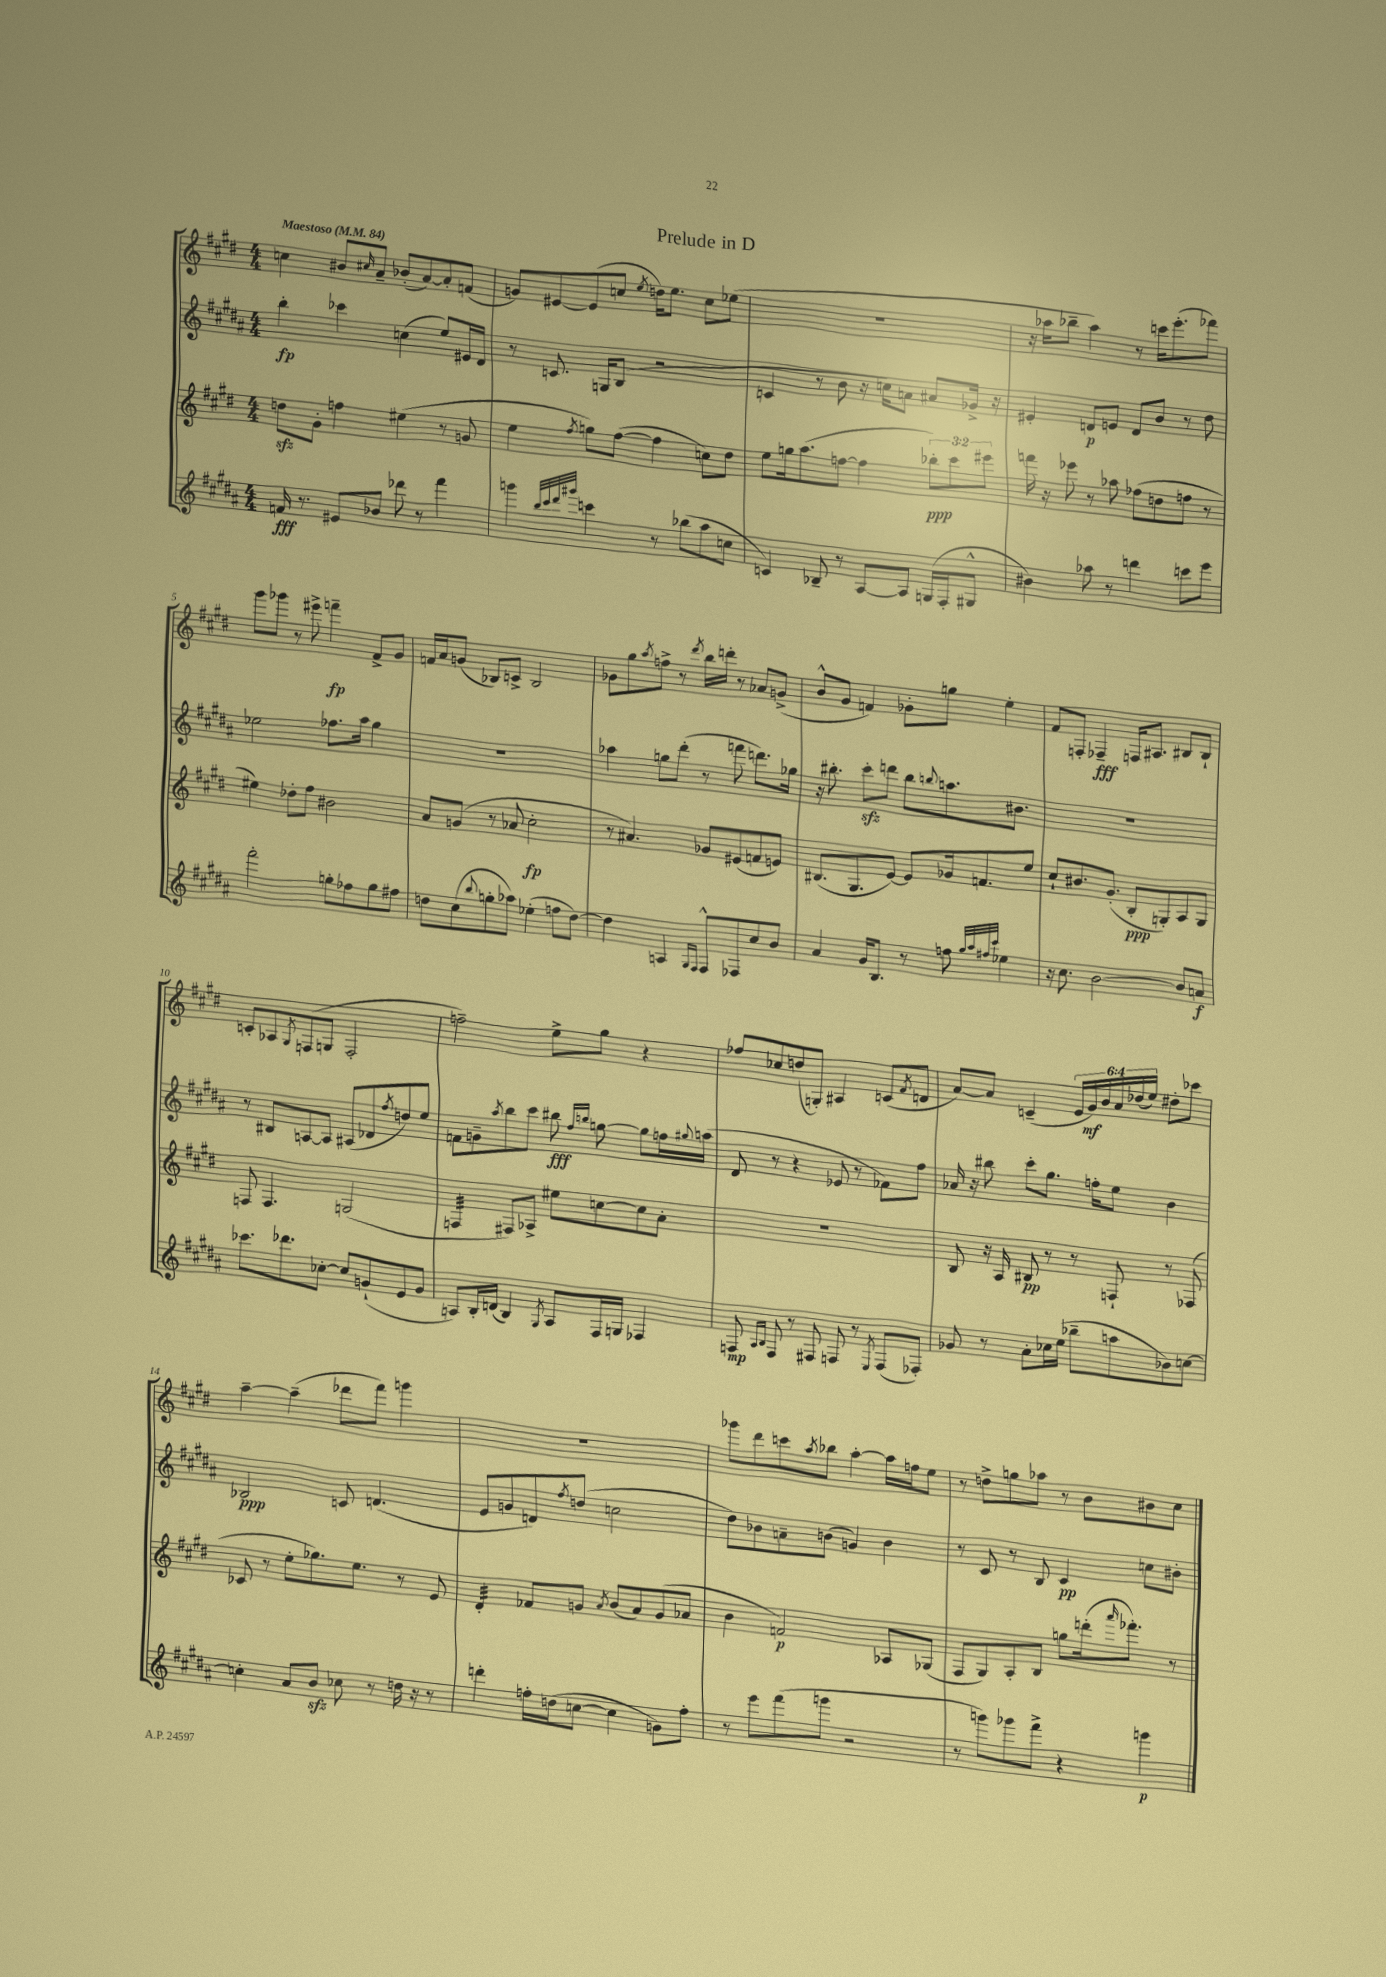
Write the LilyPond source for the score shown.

\header { title = "Prelude in D" }
<<
\new StaffGroup <<
\new Staff = "s0" {
    \clef treble \key e \major \numericTimeSignature \time 4/4 \override Staff.TupletNumber.text = #tuplet-number::calc-fraction-text \tempo "Maestoso" 4 = 84
    c''4 bis'8 \grace { cis''16 } a'8-- bes'8-.( a'8~) a'8-. f'8( |
    g'8) eis'8~ eis'8( c''8 \acciaccatura { e''8 } d''16) e''8. c''8 ees''8( |
    R1 |
    r16 aes''16 bes''8-- aes''4) r8 c'''16 e'''8.-.( fes'''8) |
    gis'''8 ges'''8 r8 eis'''8-> f'''4--\fp fis'8-> gis'8 |
    f'16 a'16 g'8( bes8) c'8-> bes2 |
    ges'8 gis''8 \acciaccatura { a''8 } f''8-> r8 \acciaccatura { dis'''8 } b''16 d'''16-. r8 aes'8 g'8->( |
    b'8-^ gis'8 f'4) ges'8-. g''8 e''4-. |
    fis'8 f8-. fes4--\fff f16 ais8. bis8 bis8-! |
    c'8-. aes8 \acciaccatura { gis8 } f8( g8 f2-. |
    f''2--) e''8-> gis''8 r4 |
    fes''8 ces''8 d''8( g8-.) ais4 c'8( \acciaccatura { fis'8 } d'8 |
    a'8~) a'8 c'4--( \tuplet 6/4 { e'16 gis'16\mf) b'16 a'16 des''16( e''16) } dis''8-. ces'''8 |
    a''4~-- a''4--( des'''8 fis'''8) g'''4 |
    R1 |
    ges'''8 dis'''8 c'''8 \acciaccatura { a''8 } bes''8 a''4~-. a''16 f''16 e''8 |
    r8 d''8-> g''8 aes''8 r8 b'8 bis'8 cis''8 \bar "|." |
}
\new Staff = "s1" {
    \clef treble \key b \major \numericTimeSignature \time 4/4
    b''4-.\fp ces'''4 c''4( e''8) eis'16 dis'16 |
    r8 c'8. g16 b8( r2 |
    c'4 r8 b'8 r16 c''16) a'8 ais'8 ges'16-> r16 |
    eis'4-. d'8\p e'8 d'8 b'8 r8 dis''8 |
    ees''2 fes''8. ais''16 gis''4 |
    R1 |
    aes''4 g''8 dis'''8-.( r8 f'''8 d'''8.) ges''16 |
    r16 bis''8.-. cis'''8-.\sfz d'''8 bis''8 \appoggiatura { b''8 } a''8. bis'8. |
    R1 |
    r8 bis8 a8~ a8 ais8( des'8 \acciaccatura { fis''8 } d''8) e''8 |
    f'8 g'8-- \acciaccatura { ais''8 } b''8 cis'''8 bis''8\fff \grace { fis''16 b''16 } g''8~ g''8 f''16 \appoggiatura { gis''8 } a''16( |
    dis'8 r8 r4 ees'8 r8 fes'8) fis''8 |
    aes'16 r16 bis''8 cis'''8-. gis''8. f''16-. e''8 b'4 |
    bes2\ppp c'8 d'4.( |
    e'8 g'8 d'8) \acciaccatura { fis''8 } d''8( c''2 |
    dis''8) bes'8 a'8-- b'8( g'4) b'4 |
    r8 cis'8 r8 b8 cis'4\pp c''8 bis'8-. \bar "|." |
}
\new Staff = "s2" {
    \clef treble \key e \major \numericTimeSignature \time 4/4 \override Staff.TupletNumber.text = #tuplet-number::calc-fraction-text
    d''8\sfz gis'8-. f''4 eis''4( r8 g'8 |
    e''4 \acciaccatura { fis''8 } g''8) fis''8~( fis''4 c''8) dis''8 |
    e''8 g''16 a''8.( f''8~ f''4 \tuplet 3/2 { bes''8-.\ppp) cis'''8 eis'''8 } |
    f'''16 r16 ees'''8 r8 aes''8 fes''8( d''8 f''8 r8 |
    eis''4) des''8-. fis''8 bis'2 |
    a'8 g'8( r8 aes'8 cis''2-.\fp |
    r8 ais'4.) ges'8 eis'8( f'8 e'8) |
    bis8.( gis8. e'8~) e'8 ges'16 f'8. e''8 |
    cis''8-! bis'8. gis'8.-.( b8-.\ppp g8-.) a8 g8 |
    f8 f4. g2( |
    f4:32 fis8) aes8-> eis''8 c''8~ c''8 a'8-. |
    R1 |
    b8 r16 a16 bis8\pp r8 r8 f8-! r8 fes8( |
    ces'8 r8 e''8-. ges''8.) e''8. r8 e'8 |
    dis'4:32-. fes'8 g'8 \acciaccatura { a'8 } b'8( a'8) g'8( aes'8 |
    b'4 f'2\p) aes8 ges8( |
    fis8 gis8) a8-. b8 g''8 d'''16-.( \grace { a'''16 } fes'''8.-.) r8 \bar "|." |
}
\new Staff = "s3" {
    \clef treble \key b \major \numericTimeSignature \time 4/4
    f'16\fff r8. eis'8 bes'8 des'''8 r8 fis'''4 |
    g'''4 \grace { b''32 cis'''32 dis'''32 gis'''32 } c'''4 r8 bes''8( ais''8 c''8 |
    c'4) bes8-- r8 ais8~ ais8 g16( fis16-. gis8-^ |
    bis'4) aes''8 r8 d'''4 c'''8 e'''8 |
    fis'''2-. g''8-. fes''8 g''8 fis''8 |
    d''8 cis''8( \appoggiatura { b''8 } g''8-. aes''8) ees''4-.( f''8 d''8~) |
    d''4 a4 \grace { gis16 fis16 } fis8-^ fes8 cis''8 b'8 |
    ais'4 gis'16 b8. r8 f''8 \grace { gis''32 ais''32 fis''32 cis'''32 } ees''4 |
    r16 cis''8. b'2~ b'8 a'8\f |
    ces'''8. des'''8. ces''8~-. ces''8 g'8-!( e'8 g'8 |
    a8) b16-. d'16( b4) \acciaccatura { gis8 } a8 fis16 g16 fes4 |
    f8\mp \grace { ais16 b16 } f8 r8 fis8 f8 r8 \acciaccatura { e8 } f8( fes8-.) |
    ges'8 r8 ais'8-. ces''16 e''16( bes''8-- a''8 bes'8) c''8~ |
    c''4-. ais'8 b'8\sfz ces''8 r8 d''16 r16 r8 |
    d'''4-. f''16-. d''16( c''8~ c''4 g'8) f''8-. |
    r8 e'''8 fis'''8( g'''8 r2 |
    r8 g'''8) ges'''8 fis'''8-> r4 g'''4\p \bar "|." |
}
>>
>>
